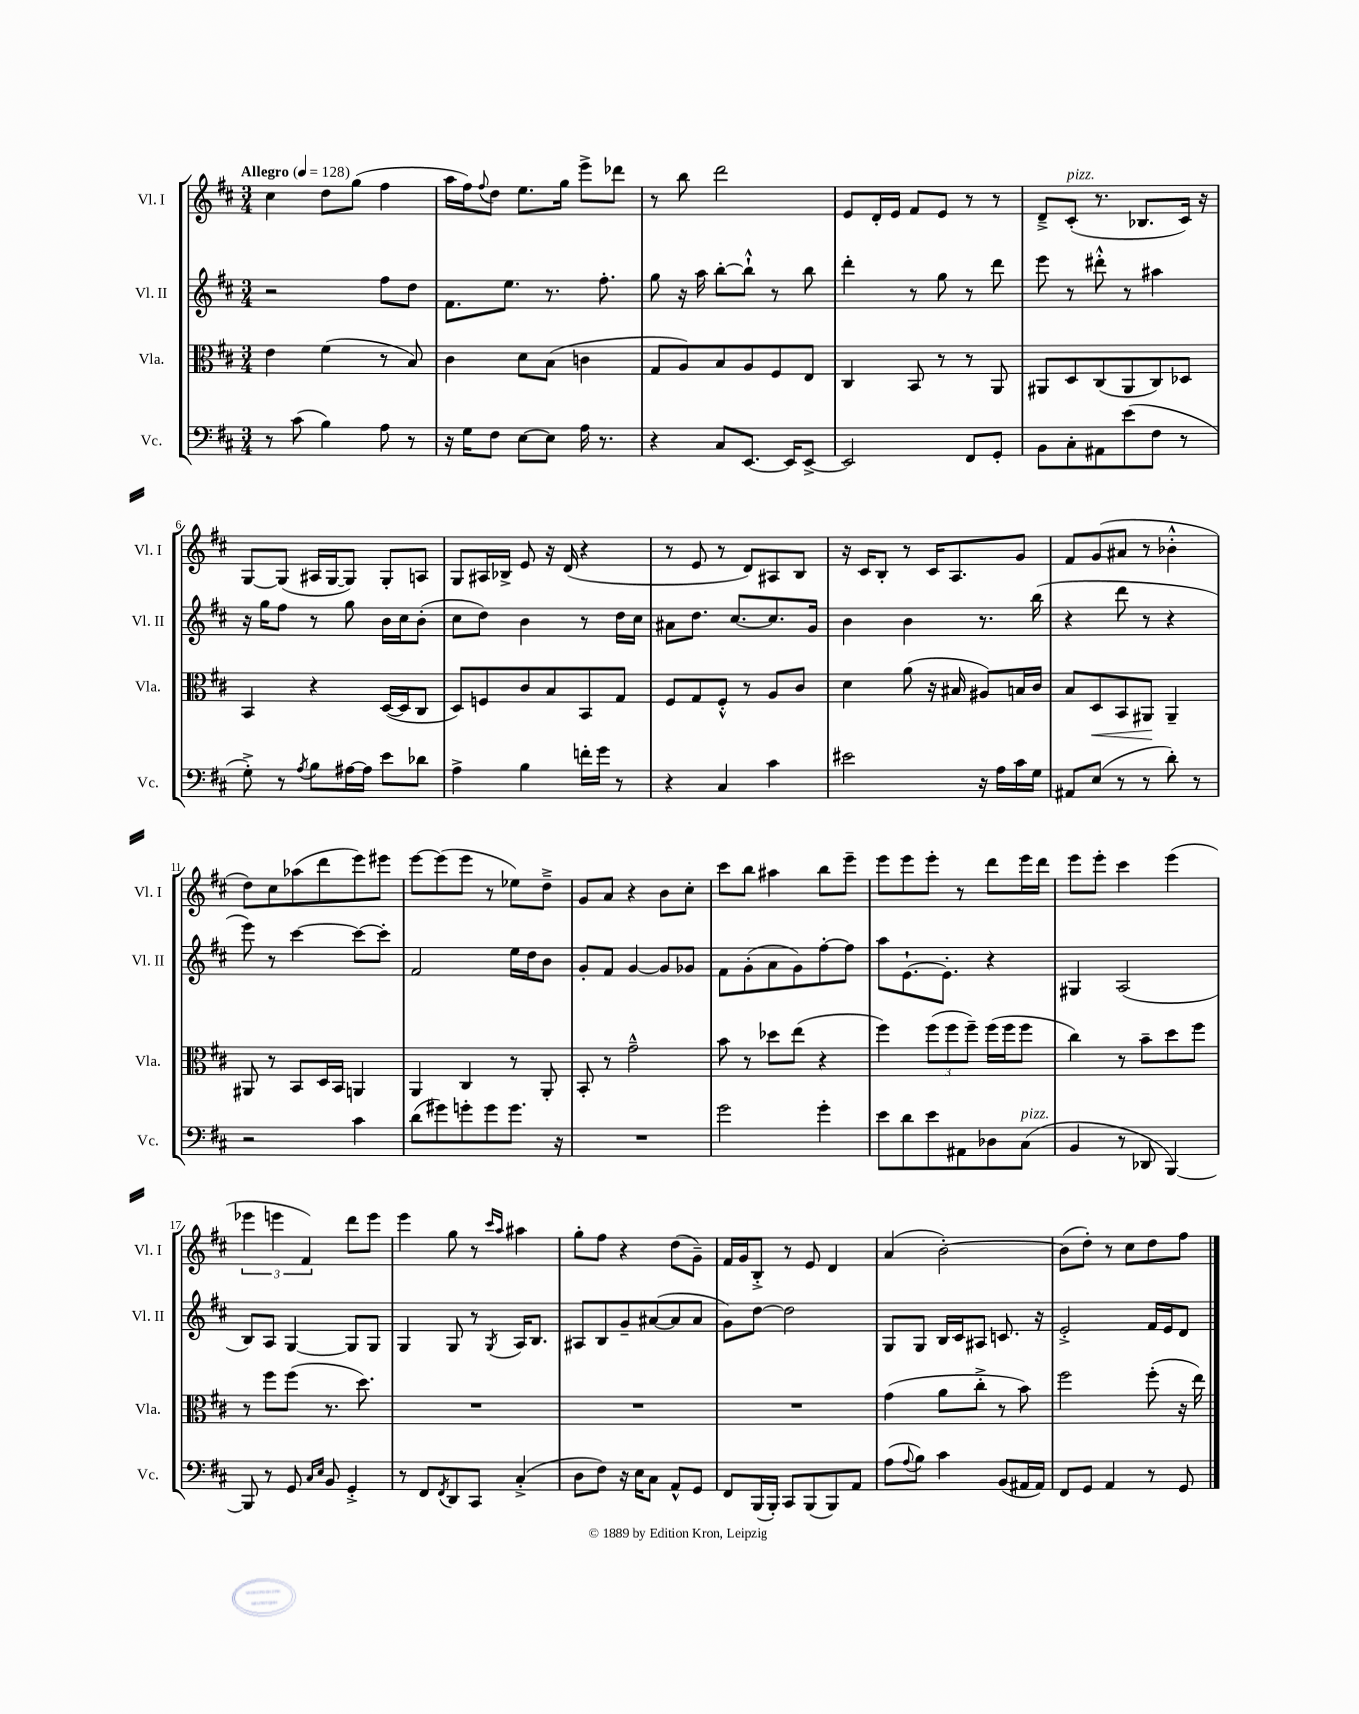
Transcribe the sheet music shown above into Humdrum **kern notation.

**kern	**kern	**dynam	**kern	**kern
*part4	*part3	*part3	*part2	*part1
*staff4	*staff3	*staff3	*staff2	*staff1
*I"Vc.	*I"Vla.	*	*I"Vl. II	*I"Vl. I
*I'Vc.	*I'Vla.	*	*I'Vl. II	*I'Vl. I
*clefF4	*clefC3	*	*clefG2	*clefG2
*k[f#c#]	*k[f#c#]	*	*k[f#c#]	*k[f#c#]
*M3/4	*M3/4	*	*M3/4	*M3/4
*MM128	*MM128	*	*MM128	*MM128
=1	=1	=1	=1	=1
!	!	!	!	!LO:TX:a:B:t=Allegro
8r	4e\	.	2r	4cc#\
(8c#\	.	.	.	.
4B\)	(4f#\	.	.	8dd\L
.	.	.	.	(8gg\J
8A\	8r	.	8ff#\L	4ff#\
8r	8B/)	.	8dd\J	.
=2	=2	=2	=2	=2
16r	4c#\	.	8.f#\L	16aa\LL
16G\KL	.	.	.	16ff#\J)
.	.	.	.	8qqff#/
8F#\J	.	.	.	8dd\J
.	.	.	8.ee\J	.
[8E\L	8d\L	.	.	8.ee\L
8E\J]	(8B\J	.	8.r	.
.	.	.	.	16gg\Jk
16A\	4cn\	.	.	8eee^\L
8.r	.	.	8.ff#'\	.
.	.	.	.	8ddd-X\J
=3	=3	=3	=3	=3
4r	8G/L	.	8gg\	8r
.	8A/)	.	16r	8bb\
.	.	.	16aa\	.
8C#/L	8B/	.	[8bb'\L	2ddd\
[8.EE/J	8A/	.	8bb`^^\J]	.
.	8F#/	.	8r	.
16EE/KL]	.	.	.	.
[8EE^/J	8E/J	.	8bb\	.
=4	=4	=4	=4	=4
2EE/]	4C#/	.	4ddd'\	8e/L
.	.	.	.	16d'/L
.	.	.	.	16e/JJ
.	8BB/	.	8r	8f#/L
.	8r	.	8gg\	8e/J
8FF#/L	8r	.	8r	8r
8GG'/J	8AA/	.	8ddd\	8r
=5	=5	=5	=5	=5
8BB\L	8AA#X/L	.	8eee\	8d~^/L
!	!	!	!	!LO:TX:a:i:t=pizz.
8C#'\	8D/	.	8r	(8c#'/J
8AA#X\	(8C#/	.	8ddd#X'^^\	8.r
(8e\	8AA#/	.	8r	.
.	.	.	.	8.B-X/L
8F#\J	8C#/)	.	4aa#X\	.
8r	8D-X/J	.	.	16c#/Jk)
.	.	.	.	16r
!!LO:LB:g=z
=6	=6	=6	=6	=6
8G'^\)	4BB/	.	16r	[8G/L
.	.	.	16gg\KL	.
8r	.	.	8ff#\J	(8G/J]
8qA/	.	.	.	.
8B\L	4r	.	8r	16A#X/LL
.	.	.	.	[16G/J
[16A#X\L	.	.	8gg\	8G/J])
16A#\JJ]	.	.	.	.
8e\L	([16D/LL	.	16b\LL	8G'/L
.	16D/J]	.	16cc#\J	.
8d-X\J	8C#/J	.	(8b'\J	8An/J
=7	=7	=7	=7	=7
4A^\	8D/L)	.	8cc#\L	8G/L
.	8Fn/	.	8dd\J)	16A#X/L
.	.	.	.	16B-X^/JJ
4B\	8c#/	.	4b\	8e/
.	8B/	.	.	16r
.	.	.	.	(16d/
16fn'\LL	8BB/	.	8r	4r
16g\JJ	.	.	.	.
8r	8G/J	.	16dd\LL	.
.	.	.	16cc#\JJ	.
=8	=8	=8	=8	=8
4r	8F#/L	.	8a#X\L	8r
.	8G/	.	8.dd\J	8e/
4C#/	8F#'^^/J	.	.	8r
.	.	.	[8.cc#/L	.
.	8r	.	.	8d/L)
4c#\	8A/L	.	8.cc#/]	8A#X/
.	8c#/J	.	.	8B/J
.	.	.	16g/Jk	.
=9	=9	=9	=9	=9
2e#X\	4d\	.	4b\	16r
.	.	.	.	16c#/KL
.	.	.	.	8B'/J
.	(8a\	.	4b\	8r
.	16r	.	.	16c#/KL
.	16B#X/	.	.	8.A/
16r	8A#X/L)	.	8.r	.
16A\LL	.	.	.	.
16c#\	16Bn/L	.	.	8g/J
16G\JJ	16c#/JJ	.	(16bb\	.
=10	=10	=10	=10	=10
8AA#X/L	8B/L	.	4r	8f#/L
!	!	!LO:HP:b	!	!
(8E/J	8D/	<	.	(8g/
8r	8BB/	.	8ddd\	8a#X/J
8r	8AA#X/J	.	8r	8r
8d'\)	4AA#~/	[	4r	4b-X'^^\
8r	.	.	.	.
!!LO:LB:g=z
=11	=11	=11	=11	=11
2r	8AA#X/	.	8eee\)	8dd\L)
.	8r	.	8r	8cc#\
.	8BB/L	.	[4ccc#\	(8aa-X\
.	16D/L	.	.	8ddd\
.	16BB/JJ	.	.	.
4c#\	4AAn/	.	8ccc#\L_	8eee\)
.	.	.	8ccc#'\J]	8eee#X\J
=12	=12	=12	=12	=12
(8d\L	4AA/	.	2f#/	[8eee\L
8g#X\)	.	.	.	(8eee\]
8gn'\	4C#/	.	.	8eee\J
8g\	.	.	.	8r
8.g\J	8r	.	16ee\LL	8ee-X\L)
.	.	.	16dd\J	.
.	8AA'/	.	8b\J	8dd~^\J
16r	.	.	.	.
=13	=13	=13	=13	=13
2.r	8BB'/	.	8g'/L	8g/L
.	8r	.	8f#/J	8a/J
.	2g~^^\	.	[4g/	4r
.	.	.	8g/L]	8b\L
.	.	.	8g-X/J	8cc#'\J
=14	=14	=14	=14	=14
2g\	8b\	.	8f#\L	8ccc#\L
.	8r	.	(8g'\	8bb\J
.	8dd-X\L	.	8a\	4aa#X\
.	(8ee\J	.	8g\)	.
4g'\	4r	.	[8ff#'\	8bb\L
.	.	.	8ff#\J]	8eee~\J
=15	=15	=15	=15	=15
8e\L	4ff#\)	.	8aa\L	8eee\L
8d\	.	.	[8.e`\	8eee\
8e\	(12ff#\L	.	.	8eee'\J
.	.	.	8.e'\J]	.
.	12ff#\	.	.	.
8AA#X\	.	.	.	8r
.	12ff#~\J)	.	.	.
8D-X\	(16ff#\LL	.	4r	8ddd\L
.	16ff#\J	.	.	.
!LO:TX:a:i:t=pizz.	!	!	!	!
(8C#\J	8ff#\J	.	.	16eee\L
.	.	.	.	16ddd\JJ
=16	=16	=16	=16	=16
4BB/	4cc#\)	.	4G#X/	8eee\L
.	.	.	.	8eee'\J
8r	8r	.	(2A/	4ccc#\
8DD-X/	8b~\L	.	.	.
[4BBB/)	8dd\	.	.	(4eee\
.	8ff#\J	.	.	.
!!LO:LB:g=z
=17	=17	=17	=17	=17
8BBB/]	8r	.	8B/L)	6eee-X\
8r	8ff#\L	.	8A/J	.
.	.	.	.	6eeen\
8GG/	(8ff#\J	.	[4G/	.
.	.	.	.	6f#/)
16qqC#/LL	.	.	.	.
16qqE/JJ	.	.	.	.
8BB/	8.r	.	.	.
4GG'^/	.	.	8G/L]	8ddd\L
.	8.dd\)	.	.	.
.	.	.	8G/J	8eee\J
=18	=18	=18	=18	=18
8r	2.r	.	4G/	4eee\
8FF#/L	.	.	.	.
8qFF#/	.	.	.	.
8DD/	.	.	8G/	8gg\
8CC#/J	.	.	8r	8r
.	.	.	.	16qqccc#/LL
.	.	.	8qG/	16qqaa/JJ
(4C#'^/	.	.	16A/KL	4aa#X\
.	.	.	8.B/J	.
=19	=19	=19	=19	=19
8D\L	2.r	.	8A#X/L	8gg'\L
8F#\J)	.	.	8B/	8ff#\J
16r	.	.	8g~/	4r
16E\KL	.	.	.	.
8C#\J	.	.	([8a#X/	.
8AA^^/L	.	.	8a#/]	(8dd\L
8GG/J	.	.	8a#/J	8g~\J)
=20	=20	=20	=20	=20
8FF#/L	2.r	.	8g\L)	16f#/LL
.	.	.	.	16g/J
(16BBB/L	.	.	[8dd\J	8B'^/J
16BBB'/JJ)	.	.	.	.
8CC#/L	.	.	2dd\]	8r
(8BBB/	.	.	.	8e/
8BBB/)	.	.	.	4d/
8AA/J	.	.	.	.
=21	=21	=21	=21	=21
(8A\L	(4g\	.	8G/L	(4a/
8qqA/	.	.	.	.
8B\J)	.	.	8G/J	.
4c#\	8a\L	.	16B/LL	[2b'\)
.	.	.	16c#/J	.
.	8cc#'^\J	.	8A#X/J	.
(8BB/L	8r	.	8.cn/	.
16AA#X/L	8b\)	.	.	.
16AA#/JJ)	.	.	16r	.
=22	=22	=22	=22	=22
8FF#/L	2ff#\	.	2e'^/	(8b\L]
8GG/J	.	.	.	8dd'\J)
4AA/	.	.	.	8r
.	.	.	.	8cc#\L
8r	(8ff#'\	.	16f#/LL	8dd\
.	.	.	16e/J	.
8GG/	16r	.	8d/J	8ff#\J
.	16ee\)	.	.	.
==	==	==	==	==
*-	*-	*-	*-	*-
